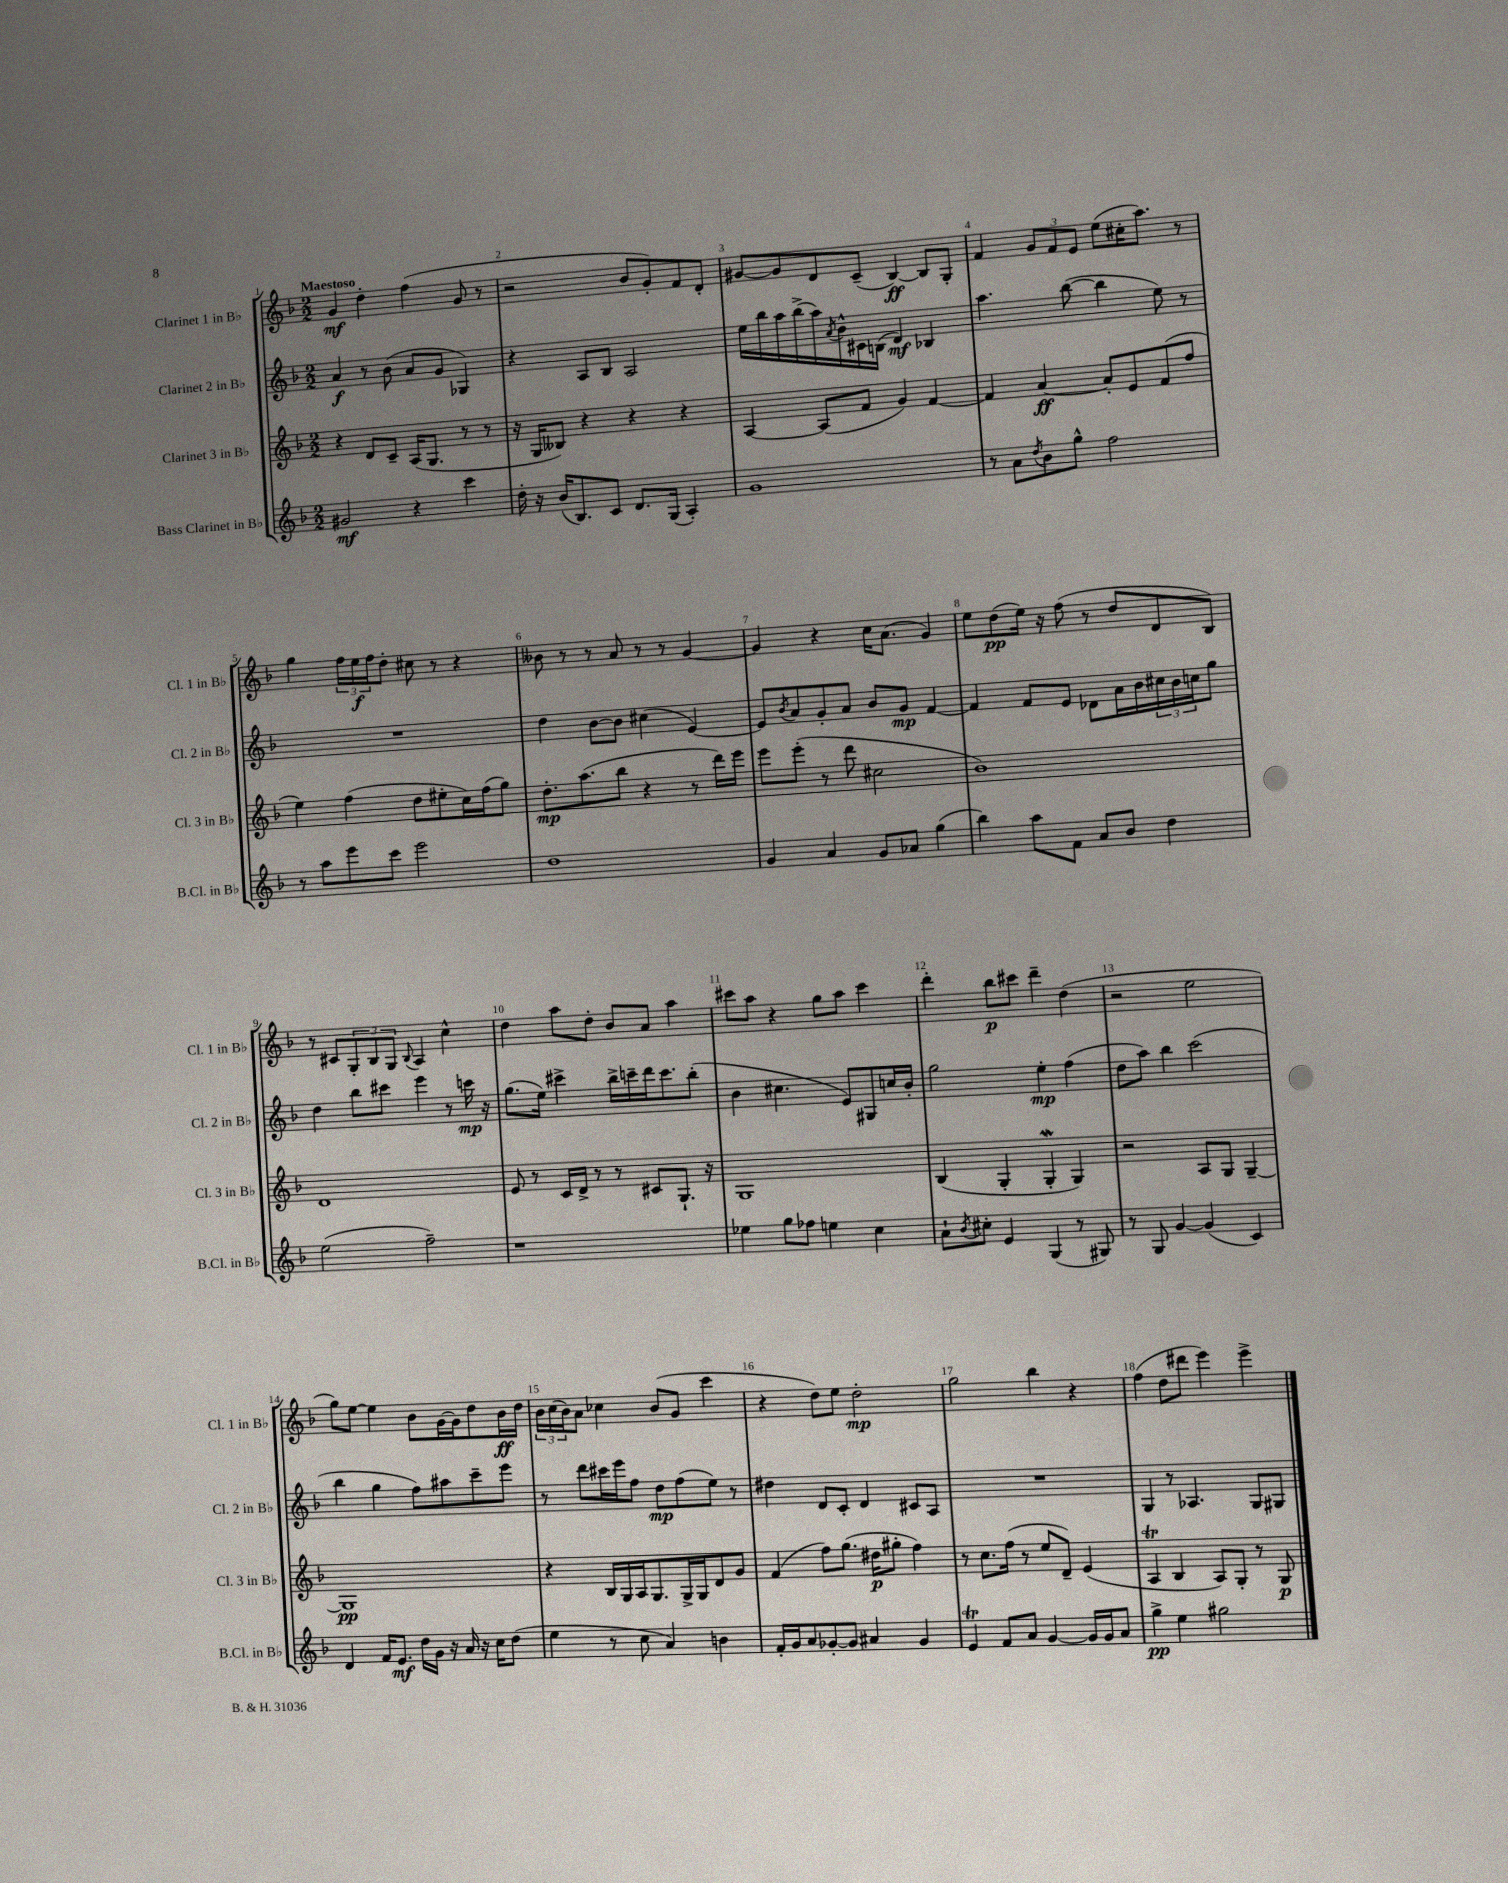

**kern	**kern	**kern	**kern
*staff4	*staff3	*staff2	*staff1
*clefG2	*clefG2	*clefG2	*clefG2
*k[b-]	*k[b-]	*k[b-]	*k[b-]
*M2/2	*M2/2	*M2/2	*M2/2
2g#	4r	4a	4g
.	8d	8r	4dd'
.	8c~	(8b-	.
4r	(16A	8a	(4ff
.	8.G	.	.
.	.	8g	.
4ccc	8r	4G-)	8g
.	8r	.	8r
=	=	=	=
16dd'	16r	4r	2r
16r	16G	.	.
(16b-	8B--)	.	.
8.B-)	.	.	.
.	4r	8A	.
8c	.	8B-	.
8.d	4r	2A	8b-
.	.	.	8g')
(16G	.	.	.
4A')	4r	.	8f
.	.	.	8d'
=	=	=	=
1g	[4A	16ee	[8g#
.	.	16bb-	.
.	.	16aa	8g#]
.	.	(16bb-^	.
.	(8A]	16aa)	8d
.	.	8qa	.
.	.	16b-^^	.
.	8f	16c#	(8c~
.	.	(16B	.
.	4g)	4d)	[4B-)
.	[4f	4B-	8B-]
.	.	.	8G'
=	=	=	=
8r	4f]	4.aa	4f
8a	.	.	.
8qdd	.	.	.
8b-	[4a	.	12g
.	.	.	12f
8gg^^	.	([8bb-	.
.	.	.	12e
2ff	8a']	4bb-]	(8ee
.	8e	.	16cc#'
.	.	.	8.aa)
.	(8f	8ee)	.
.	8ff	8r	8r
=	=	=	=
8r	4ee)	1r	4gg
8aa	.	.	.
8eee	(4ff	.	24ff
.	.	.	24ee
.	.	.	24ff
8ccc	.	.	8dd'
2eee	8dd	.	8cc#
.	8ee#'	.	8r
.	16cc)	.	4r
.	(16ff	.	.
.	8gg)	.	.
=	=	=	=
1dd	8.dd'	4dd	8b--
.	.	.	8r
.	(8.aa	.	.
.	.	[8b-	8r
.	8bb-	8b-]	8a
.	4r	(4cc#	8r
.	.	.	8r
.	8r	[4e)	[4g
.	16ddd)	.	.
.	16eee	.	.
=	=	=	=
4g	8eee	8e]	4g]
.	.	8qb-	.
.	(8eee'	8a	.
4a	8r	8g'	4r
.	8ddd	8a	.
8g	2cc#	8b-	16cc
.	.	.	(8.a
8a-	.	8g	.
(4gg	.	[4f	4g)
=	=	=	=
4bb-)	1b-)	4f]	8ee
.	.	.	(8dd
8aa	.	8f	16ee)
.	.	.	16r
8f	.	8e	(8ff
8a	.	8d-	8r
8b-	.	16a	8dd
.	.	16b-	.
4dd	.	24cc#	8d
.	.	24b-	.
.	.	24cc	.
.	.	8gg	8B-)
=	=	=	=
(2ee	1d	4dd	8r
.	.	.	8c#
.	.	8bb-	12G'
.	.	.	12B-
.	.	8ccc#	.
.	.	.	12G
.	.	.	8qqB-
2ff~)	.	4eee	4A
.	.	8r	4cc^^
.	.	16ccc	.
.	.	16r	.
=	=	=	=
1r	8e	(8.gg	4dd
.	8r	.	.
.	.	16ee)	.
.	16c	4ccc#^	8aa
.	16d^	.	.
.	8r	.	8dd'
.	8r	16bb-^	8b-
.	.	16ccc~	.
.	8c#	16ddd	8a
.	.	8.ccc	.
.	8.G`	.	4aa
.	.	(8bb-'	.
.	16r	.	.
=	=	=	=
4ee-	1G	4b-	8ccc#
.	.	.	8aa
8gg	.	4.cc#	4r
8ff-	.	.	.
4ee	.	.	8gg
.	.	8e)	8aa
4cc	.	8G#	4ccc#
.	.	16cc	.
.	.	16b-'	.
=	=	=	=
8a`	(4B-	2gg	4ddd'
8qb-	.	.	.
8cc#'	.	.	.
4e	4G'	.	8bb-
.	.	.	8ccc#
(4G	4G'	4ee'	4ddd~
8r	4G)	(4ff	(4dd
8G#)	.	.	.
=	=	=	=
8r	2r	8dd	2r
8G	.	8aa)	.
[4g	.	4bb-	.
(4g]	8A	(2ccc	2ee
.	8G	.	.
4c)	[4G~	.	.
=	=	=	=
4d	1G]	4bb-	8gg)
.	.	.	[8ee
16f	.	4gg	4ee]
8.e	.	.	.
16dd	.	8ff)	8b-
16g	.	.	.
16r	.	8aa#	[16g
16a	.	.	16g]
16r	.	8ccc~	8dd
16cc	.	.	.
(8dd	.	8eee	16b-
.	.	.	16dd
=	=	=	=
4ee	4r	8r	24b-
.	.	.	(24cc
.	.	.	24b-)
.	.	8ddd	8a
8r	16B-	16ccc#	4cc-
.	16G	16eee	.
8cc	16A	8ff	.
.	8.G	.	.
4a)	.	8dd	(8b-
.	16G^	(8ff	8g
.	16G	.	.
4b	8d	8ee)	4ccc
.	8g	8r	.
=	=	=	=
16f'	(4f	4dd#	4r
16g	.	.	.
8a	.	.	.
[8g-'	8ff)	8d	8dd)
8g-]	(8.gg	8c'	8ee
4a#	.	4d	2dd'
.	16dd#	.	.
.	8gg#'	.	.
4g-	4ff)	8c#	.
.	.	8A	.
=	=	=	=
4e	8r	1r	2gg
.	8.cc	.	.
8f	.	.	.
.	(16ff	.	.
8a	8r	.	.
[4g	8ee	.	4bb-
.	8d~)	.	.
16g]	(4e	.	4r
16g	.	.	.
8a	.	.	.
=	=	=	=
4gg^	4A	4G	(4ff
4ee	4B-	8r	8dd
.	.	4.A-	8ddd#
2gg#	8A)	.	4eee)
.	8G'	.	.
.	8r	8G	4eee^
.	8G	8G#	.
==	==	==	==
*-	*-	*-	*-
